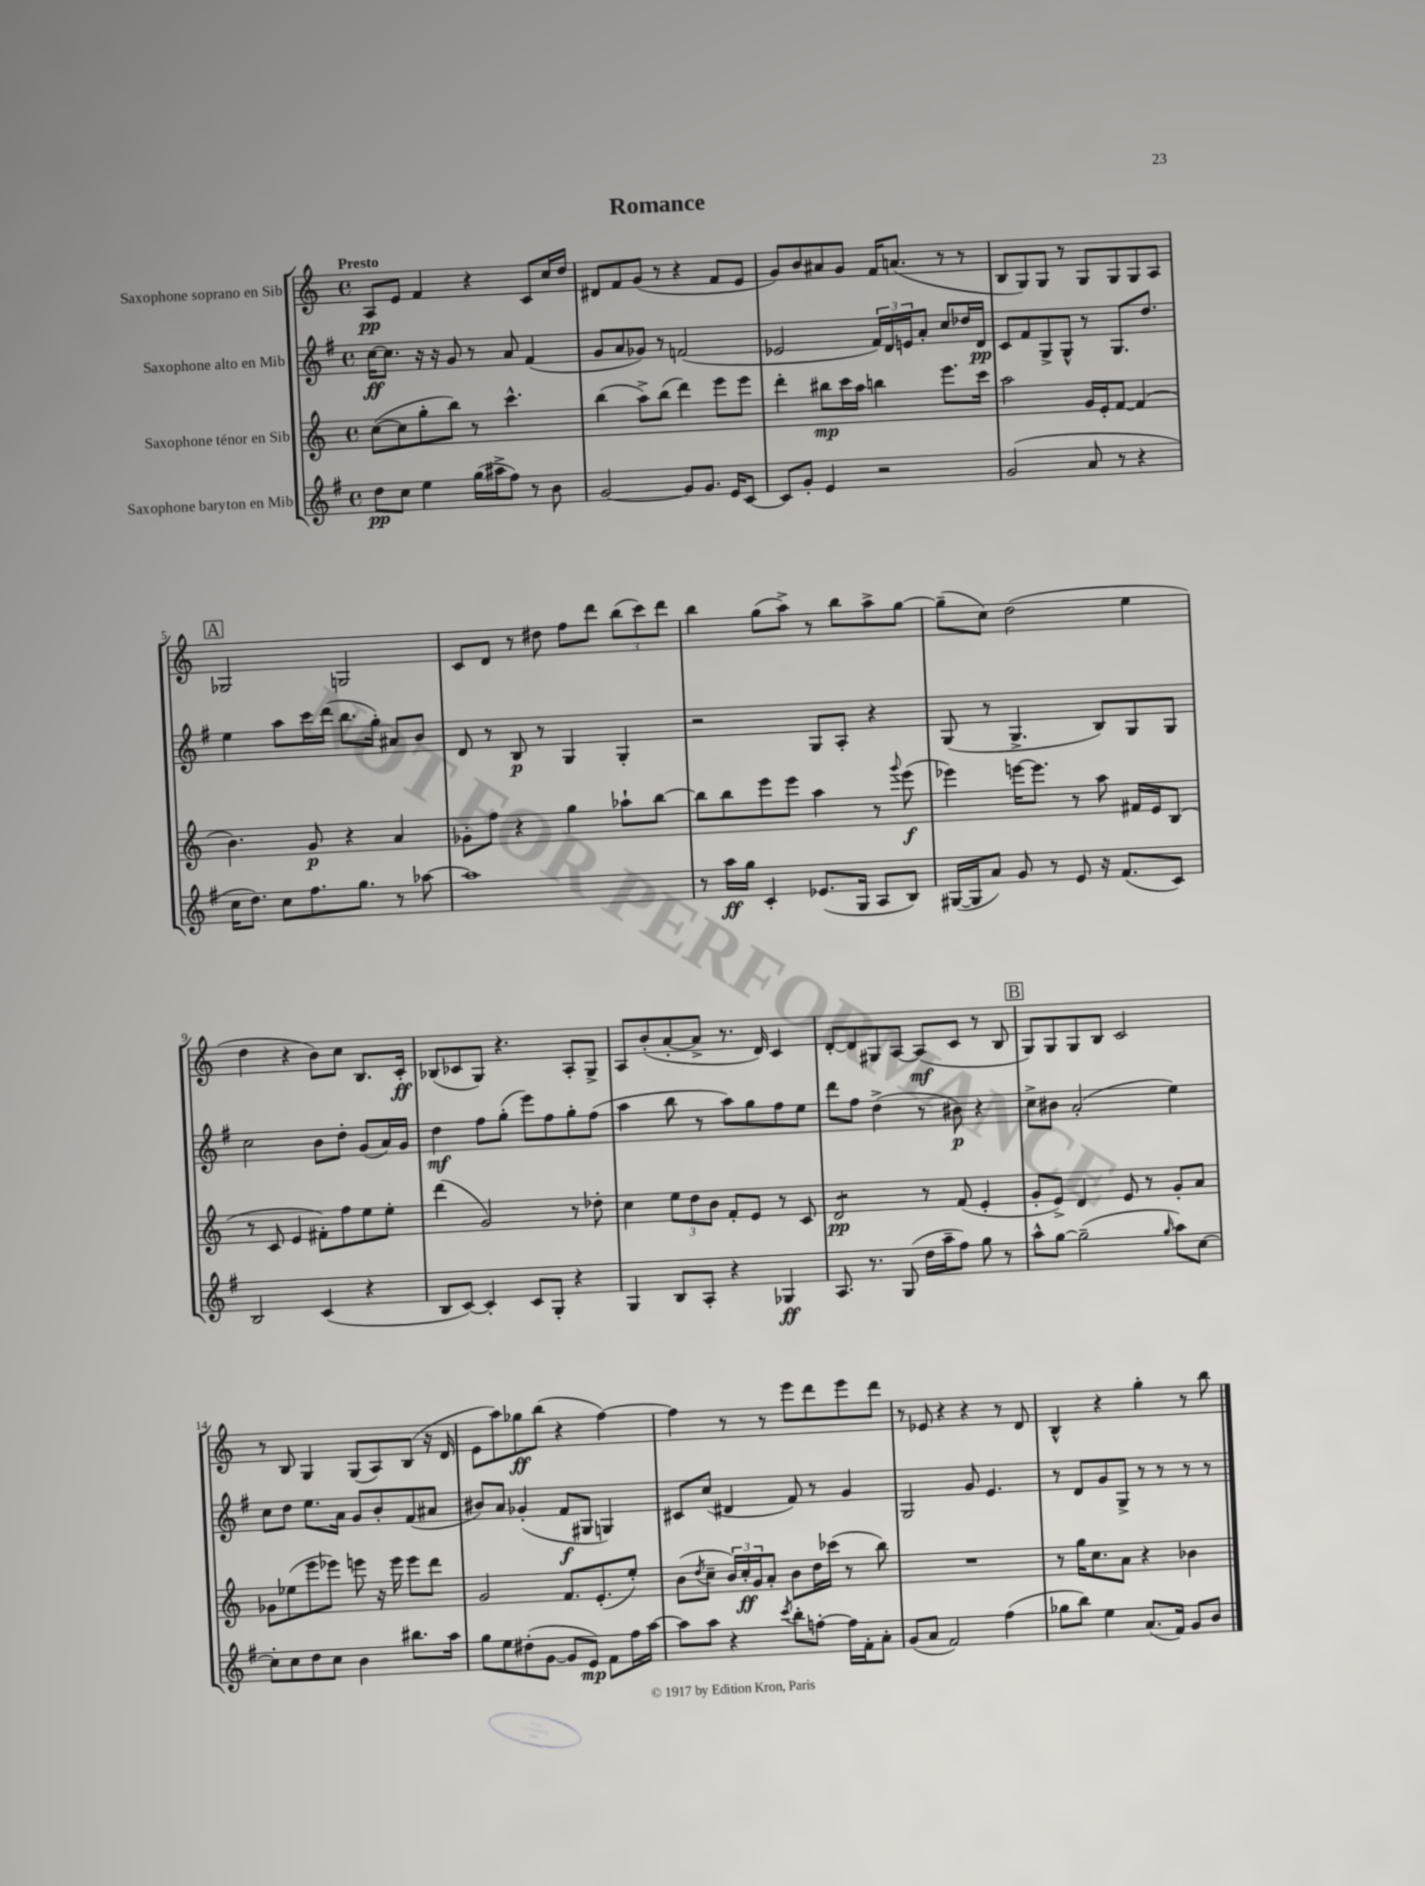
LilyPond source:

\header { title = "Romance" }
<<
\new StaffGroup <<
\new Staff = "s0" \with { instrumentName = "Saxophone soprano en Sib" } {
    \clef treble \key c \major \defaultTimeSignature \time 4/4 \tempo "Presto"
    a8\pp e'8 f'4 r4 c'8 c''16 d''16 |
    dis'8 f'8 g'8( r8 r4 f'8 e'8 |
    g'8) b'8 ais'8 g'8 f'16 a'8.( r8 r8 |
    b8 g8) g8 r8 g8 g8 g8 a8 |
    \mark \markup { \box "A" } ges2 g2 |
    c'8 d'8 r8 dis''8 f''8 d'''8 \tuplet 3/2 { b''8( c'''8) d'''8 } |
    b''4 g''8( a''8->) r8 b''8 a''8-> g''8~ |
    g''8--( c''8) d''2( e''4 |
    d''4 r4 b'8) c''8 b8. c'16-.\ff |
    bes8( ces'8 g8) r4. a8-. g8-> |
    a8 b'8-.( a'8~-. a'8-> r8. d'16) c'4 |
    d'8~-. d'8 gis8 a8~ a8\mf( c'8 r8 b8 |
    \mark \markup { \box "B" } g8) g8 g8 b8 c'2 |
    r8 b8 g4 g8( a8) b8( r16 d'16 |
    e'8 a''8) ges''8\ff b''8( r4 f''4~) |
    f''4 r8 r8 e'''8 d'''8 e'''8 d'''8 |
    r8 ees'8 r4 r4 r8 d'8 |
    b4-^ r4 g''4-. r8 b''8 \bar "|." |
}
\new Staff = "s1" \with { instrumentName = "Saxophone alto en Mib" } {
    \clef treble \key g \major \defaultTimeSignature \time 4/4
    c''16~\ff c''8. r16 r16 g'8 r8 a'8 fis'4( |
    g'8 a'8 ges'8) r8 f'2( |
    ees'2 \tuplet 3/2 { fis'16) d'16 e'16 } a'8-. c''8 des''16 d'16\pp |
    c'8 fis'8 g8-> g8-^ r8 g8. d''8. |
    \mark \markup { \box "A" } e''4 a''8 c'''16 d'''16( b''8. g''16-.) ais'8 b'8 |
    d'8 r8 b8\p r8 g4 g4-. |
    r2 g8 a8-. r4 |
    g8( r8 g4.-> b8) g8 g8 |
    c''2 b'8 d''8-. g'8( a'16) g'16 |
    d''4\mf fis''8 g''8-.( e'''8) fis''8 g''8-. fis''8( |
    a''4 b''8 r8 a''8) g''8 fis''8 e''8 |
    d'''8 fis''8 d''4->( r8 bis'8\p) r4 |
    \mark \markup { \box "B" } c''8-> bis'8 a'2-.( e''4) |
    c''8 d''8 e''8. a'16 g'8 b'8-. fis'8( ais'8 |
    bis'8) a'8 ges'4-.( fis'8\f gis8 g4) |
    cis'8 c''8( dis'4 fis'8) r8 g'4 |
    g2 g'8 e'4. |
    r8 d'8 g'8 g8-> r8 r8 r8 r8 \bar "|." |
}
\new Staff = "s2" \with { instrumentName = "Saxophone ténor en Sib" } {
    \clef treble \key c \major \defaultTimeSignature \time 4/4
    c''8~( c''8 g''8-. b''8) r8 c'''4.-^ |
    b''4( a''8->) b''8( d'''4) e'''8 e'''8 |
    d'''4-. bis''8\mp c'''16 a''16 b''4 e'''8. c'''16 |
    a''2 g'16 e'16-. f'8~ f'4( |
    \mark \markup { \box "A" } b'4.) g'8\p r4 a'4 |
    ges'8-. f''8 r4 g''4 aes''8-! b''8~ |
    b''8 b''8 e'''8 e'''8 a''4 r8 \appoggiatura { g'''8 } e'''8\f( |
    ees'''4) e'''16~ e'''8. r8 a''8 fis'16 e'16 b8( |
    r8 c'8 e'4 fis'8-.) f''8 e''8 e''8-. |
    d'''4( g'2) r8 des''8-. |
    c''4 \tuplet 3/2 { e''8 d''8 b'8 } f'8-. e'8 r8 c'8 |
    d'2:8\pp r8 f'8( e'4-. |
    \mark \markup { \box "B" } g'8-. e'8->) d'4 e'8 r8 g'8-. a'8 |
    ges'8 ees''8( e'''8 ees'''8) e'''8 r16 e'''16 e'''8 d'''8 |
    g'2 f'8. e'8.-.( e''8-.) |
    b'8( \acciaccatura { d''8 } c''8-- \tuplet 3/2 { b'16) c''16-.\ff g'16 } a'8-. b'8 d''16 ces'''16( r8 b''8) |
    R1 |
    r8 g''16 c''8. a'8 r4 bes'4 \bar "|." |
}
\new Staff = "s3" \with { instrumentName = "Saxophone baryton en Mib" } {
    \clef treble \key g \major \defaultTimeSignature \time 4/4
    d''8\pp c''8 e''4 g''16( ais''16-> fis''8) r8 b'8 |
    g'2~ g'8 g'8. e'16 c'8~ |
    c'8 g'8-. e'4 r2 |
    g'2( a'8 r8 r4 |
    \mark \markup { \box "A" } c''16 d''8.) c''8 fis''8. g''8. r8 aes''8~ |
    aes''1 |
    r8 a''16\ff g''16 c'4-. ees'8.( g16 a8 b8) |
    gis16~( gis16 a'8) g'8 r8 e'8 r16 fis'8.( c'8) |
    b2 c'4( r4 |
    b8 c'8~) c'4-. c'8 g8-. r4 |
    g4 b8 a8-. r4 ges4\ff |
    a8. r8. g8( d''16 a''16-- fis''8) g''8 r8 |
    \mark \markup { \box "B" } a''8-^ g''8~ g''2--( \grace { g''16 } a''8) c''8~ |
    c''8-. c''8 d''8 c''8 b'4 bis''8. a''16 |
    g''8 e''8 dis''8-.( g'8~ g'8 e'8\mp) fis'8 fis''16 a''16~ |
    a''8 a''8 r4 \acciaccatura { c'''8 } b''8-. f''8~-. f''16 fis'16-. a'8-. |
    g'8( a'8 fis'2) fis''4( |
    ges''8 b''8) e''4 a'8.( fis'16) g'8 b'8 \bar "|." |
}
>>
>>
